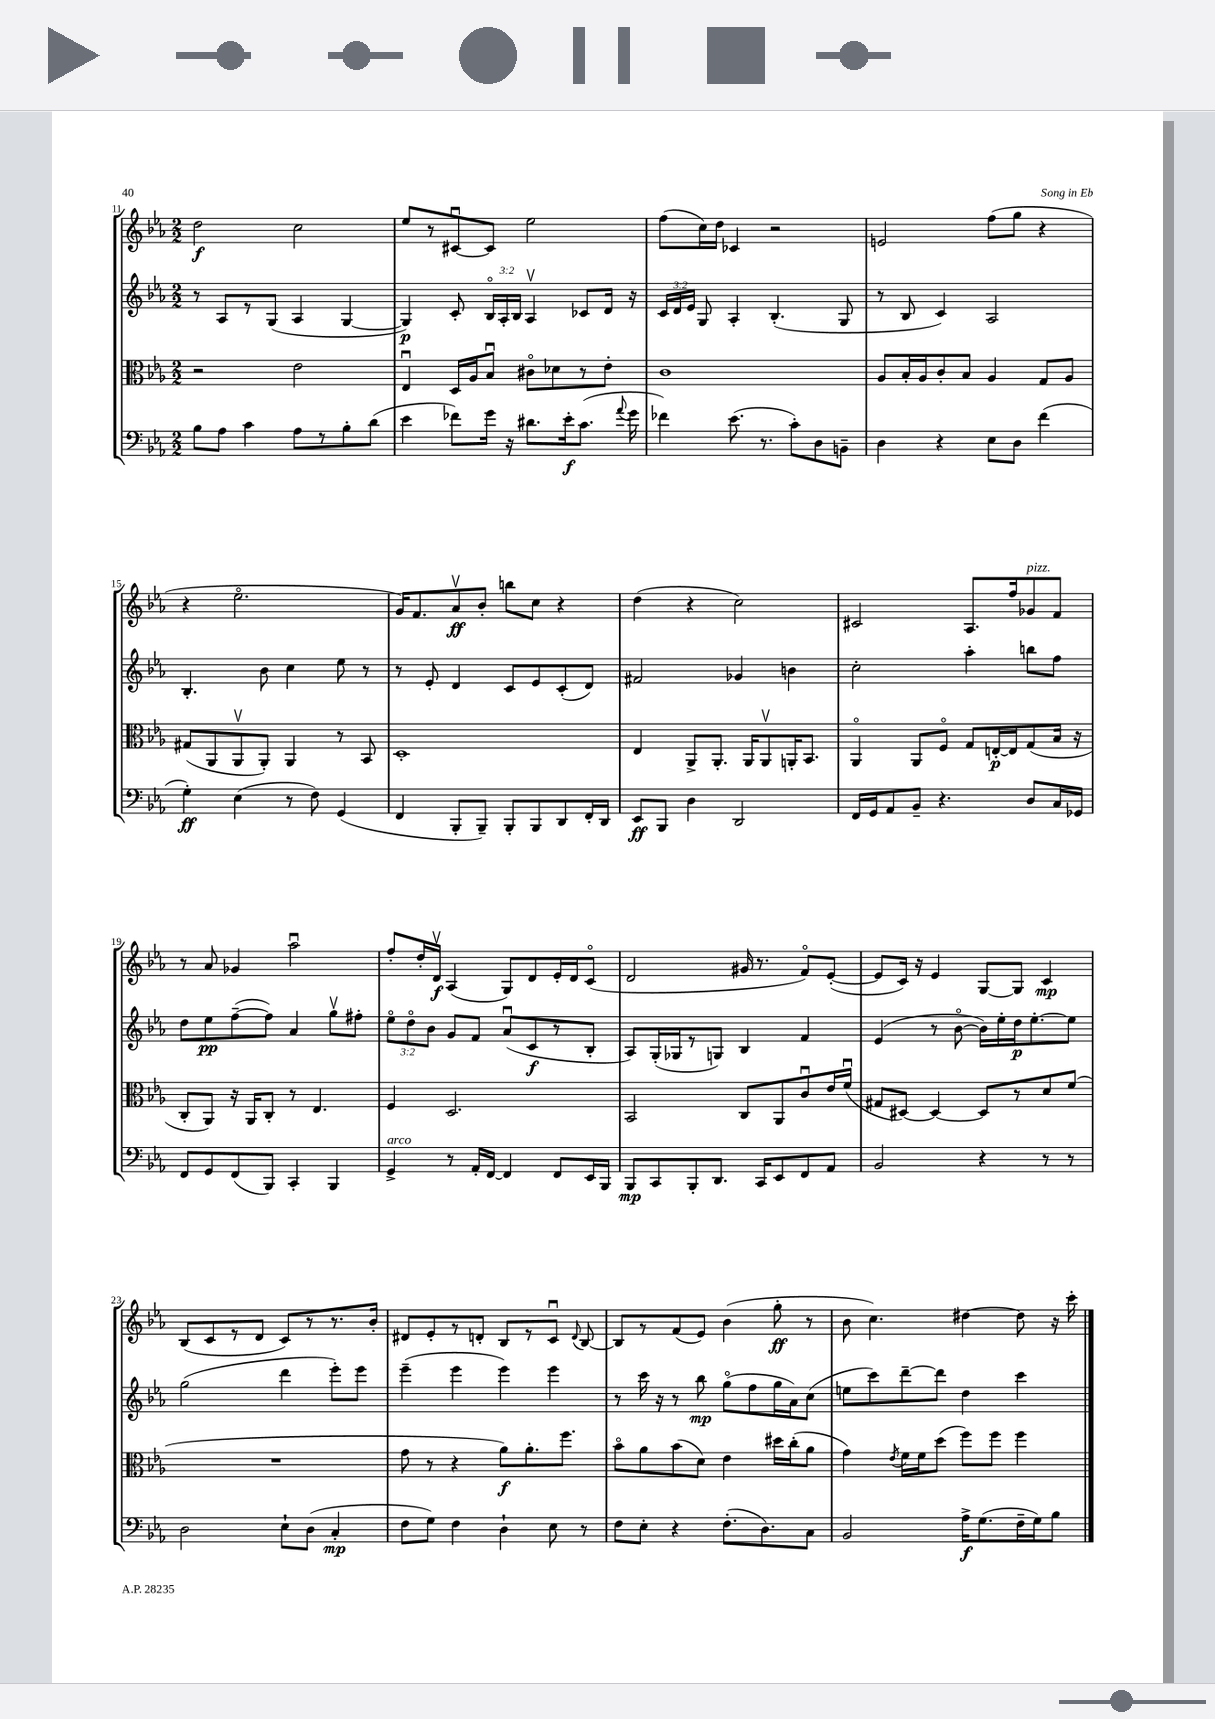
<<
\new StaffGroup <<
\new Staff = "s0" {
    \clef treble \key ees \major \numericTimeSignature \time 2/2
    \autoBeamOff d''2\f c''2 |
    ees''8[ r8 cis'8~\downbow cis'8] ees''2 |
    f''8[( c''16) d''16] ces'4 r2 |
    e'2 f''8[( g''8] r4 |
    r4 ees''2.\flageolet |
    g'16[) f'8. aes'8\upbow\ff bes'8]-. b''8[ c''8] r4 |
    d''4( r4 c''2) |
    cis'2 aes8.[ f''16 ges'8^\markup { \italic "pizz." } f'8] |
    r8 aes'8 ges'4 aes''2\downbow |
    f''8[-. d''16-. d'16]\upbow\f aes4( g8[) d'8 ees'16-. d'16 c'8]\flageolet( |
    d'2 gis'16 r8. f'8[\flageolet) ees'8]~-.( |
    ees'8[ c'16]) r16 ees'4 g8[~ g8] c'4\mp |
    bes8[( c'8 r8 d'8] c'8[) r8 r8. bes'16]-. |
    dis'8[ ees'8-. r8 d'8]-. bes8[ r8 c'8]\downbow \appoggiatura { d'8 } bes8~ |
    bes8[ r8 f'8( ees'8]) bes'4( g''8-.\ff r8 |
    bes'8 c''4.) dis''4~ dis''8 r16 c'''16-. \bar "|." |
}
\new Staff = "s1" {
    \clef treble \key ees \major \numericTimeSignature \time 2/2 \override Staff.TupletNumber.text = #tuplet-number::calc-fraction-text
    \autoBeamOff r8 aes8[ r8 g8]( aes4 g4~ |
    g4\p) c'8-. \tuplet 3/2 { bes16[\flageolet aes16-. bes16] } aes4\upbow ces'8[ d'16] r16 |
    \tuplet 3/2 { c'16[ d'16 ees'16] } g8 aes4-. bes4.-.( g8 |
    r8 bes8 c'4) aes2 |
    bes4.-. bes'8 c''4 ees''8 r8 |
    r8 ees'8-. d'4 c'8[ ees'8 c'8-.( d'8]) |
    fis'2 ges'4 b'4 |
    c''2-. aes''4-. b''8[ f''8] |
    d''8[ ees''8\pp f''8~--( f''8]) aes'4 g''8[\upbow fis''8]-. |
    \tuplet 3/2 { ees''8[\flageolet d''8\flageolet bes'8] } g'8[ f'8] aes'8[\downbow( c'8\f r8 bes8]-. |
    aes8[) g16-.( ges16 r8 g8]) bes4 f'4 |
    ees'4( r8 bes'8~\flageolet bes'16[) ees''16-. d''16\p ees''8.~-. ees''8] |
    g''2( d'''4 ees'''8[-.) ees'''8] |
    ees'''4--( ees'''4 ees'''4) ees'''4 |
    r8 c'''16 r16 r8 bes''8\mp g''8[\flageolet( f''8 g''16 aes'16) c''8]( |
    e''8[ c'''8) d'''8~-- d'''8] d''4 c'''4 \bar "|." |
}
\new Staff = "s2" {
    \clef alto \key ees \major \numericTimeSignature \time 2/2
    \autoBeamOff r2 ees'2 |
    ees4\downbow d16[ aes16 bes8]\downbow cis'8[\flageolet des'8 r8 ees'8]-. |
    c'1 |
    aes8[ bes16-. aes16 c'8-. bes8] aes4 g8[ aes8] |
    gis8[( aes,8 aes,8\upbow aes,8]-.) aes,4 r8 bes,8 |
    d1-. |
    ees4 aes,8[-> aes,8.]-. aes,16[ aes,8\upbow a,16-. bes,8.] |
    aes,4\flageolet aes,8[ f8]\flageolet g8[ e16~-.\p e16 g8( bes16] r16 |
    c8[-. aes,8]) r16 aes,16[ c8]-. r8 ees4. |
    f4 d2. |
    bes,2 c8[ aes,8 c'8\downbow ees'16 f'16]\downbow( |
    gis8[ dis8]~) dis4~ dis8[ r8 d'8 f'8]( |
    R1 |
    g'8 r8 r4 aes'8[\f) aes'8.-. f''8.] |
    bes'8[\flageolet aes'8 bes'8( d'8]) ees'4 dis''16[ c''16-.( aes'8] |
    g'4) \acciaccatura { ees'8 } f'16[ f'16 d''8]( f''8[) f''8] f''4 \bar "|." |
}
\new Staff = "s3" {
    \clef bass \key ees \major \numericTimeSignature \time 2/2
    \autoBeamOff bes8[ aes8] c'4 aes8[ r8 bes8-. d'8]( |
    ees'4 fes'8[) g'16] r16 dis'8.[ ees'16-.\f c'8.]( \appoggiatura { aes'8 } g'16 |
    fes'4) ees'8.( r8. c'8[-.) d8 b,8]-- |
    d4 r4 ees8[ d8] f'4( |
    g4-.\ff) ees4( r8 f8) g,4( |
    f,4 bes,,8[-. bes,,8]--) bes,,8[-. bes,,8 d,8 f,16-. d,16] |
    ees,8[\ff bes,,8] d4 d,2 |
    f,16[ g,16 aes,8 bes,8]-- r4. d8[ c16 ges,16] |
    f,8[ g,8 f,8( bes,,8]) c,4-. bes,,4 |
    g,4->^\markup { \italic "arco" } r8 aes,16[-. f,16]~ f,4 f,8[ ees,16 bes,,16] |
    bes,,8[\mp c,8 bes,,8-. d,8.] c,16[ ees,8 f,8 aes,8] |
    bes,2 r4 r8 r8 |
    d2 ees8[-! d8]( c4-.\mp |
    f8[ g8]) f4 d4-! ees8 r8 |
    f8[ ees8]-. r4 f8.[-.( d8.) c8] |
    bes,2 aes16[->\f g8.( f16-- g16) bes8] \bar "|." |
}
>>
>>
\layout { \context { \Score currentBarNumber = #11 } }
